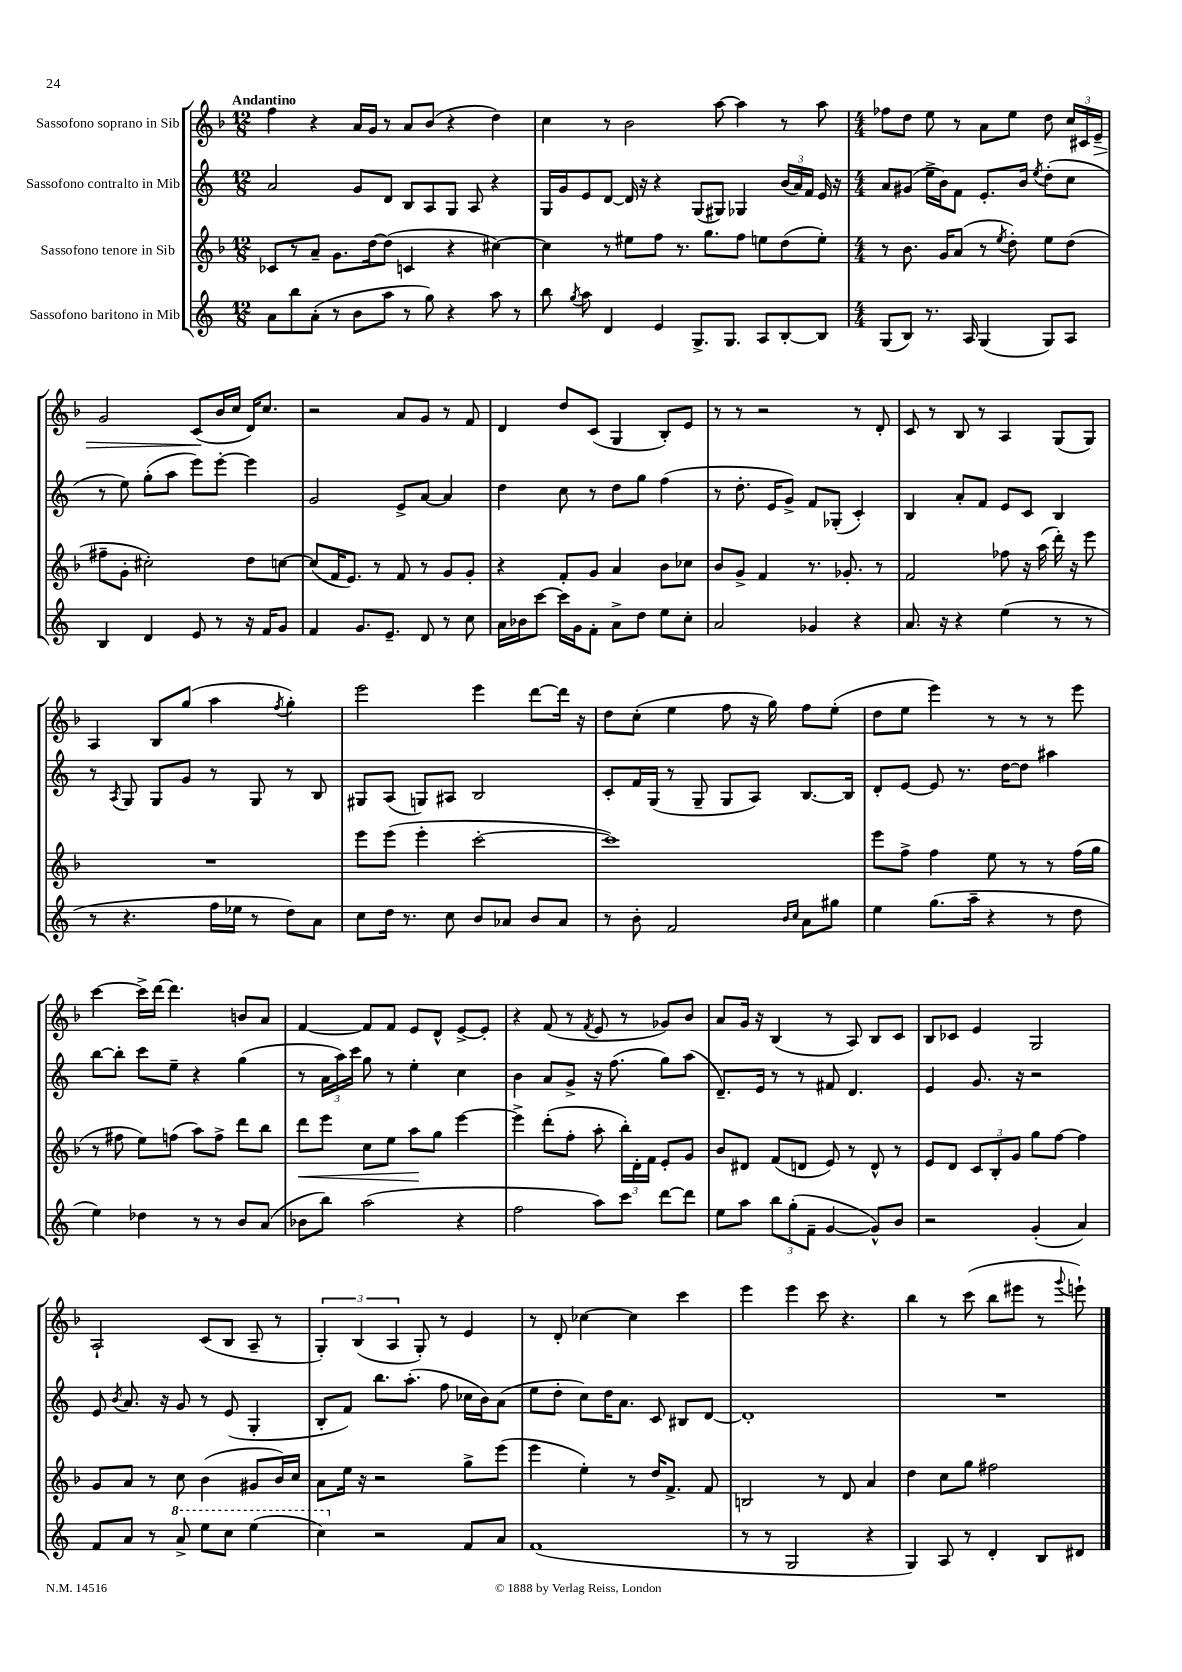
<<
\new StaffGroup <<
\new Staff = "s0" \with { instrumentName = "Sassofono soprano in Sib" } {
    \clef treble \key f \major \numericTimeSignature \time 12/8 \tempo "Andantino"
    \autoBeamOff f''4 r4 a'16[ g'16] r8 a'8[ bes'8]( r4 d''4) |
    c''4 r8 bes'2 a''8~ a''4 r8 a''8 |
    \numericTimeSignature \time 4/4 fes''8[ d''8] e''8 r8 a'8[ e''8] d''8 \tuplet 3/2 { c''16[ cis'16 e'16]--\> } |
    g'2 c'8[\!( bes'16 c''16] d'16[) c''8.] |
    r2 a'8[ g'8] r8 f'8 |
    d'4 d''8[ c'8]( g4 bes8[-.) e'8] |
    r8 r8 r2 r8 d'8-. |
    c'8 r8 bes8 r8 a4 g8[( g8]) |
    a4 bes8[ g''8]( a''4 \acciaccatura { f''8 } g''4-.) |
    e'''2 e'''4 d'''8[~ d'''16] r16 |
    d''8[ c''8]-.( e''4 f''8 r16 g''16) f''8[ e''8]-.( |
    d''8[ e''8] e'''4) r8 r8 r8 e'''8 |
    c'''4~ c'''16[-> d'''16]~ d'''4. b'8[ a'8] |
    f'4~ f'8[ f'8] e'8[ d'8]-^ e'8[~-> e'8]-. |
    r4 f'8( r8 \acciaccatura { f'8 } e'8 r8 ges'8[) bes'8] |
    a'8[ g'16] r16 bes4( r8 a8) bes8[ c'8] |
    bes8[ ces'8] e'4 g2 |
    a2-! c'8[( bes8] a8-- r8 |
    \tuplet 3/2 { g4-.) bes4( a4 } g8-.) r8 e'4 |
    r8 d'8-. ces''4~ ces''4 c'''4 |
    e'''4 e'''4 c'''8 r4. |
    bes''4 r8 c'''8( bes''8[ eis'''8] r8 \appoggiatura { g'''8 } e'''8-!) \bar "|." |
}
\new Staff = "s1" \with { instrumentName = "Sassofono contralto in Mib" } {
    \clef treble \key c \major \numericTimeSignature \time 12/8
    \autoBeamOff a'2 g'8[ d'8] b8[ a8 g8] a8 r4 |
    g16[ g'16 e'8 d'8]~ d'16 r16 r4 g8[( gis8]) ges4 \tuplet 3/2 { b'16[( a'16) f'16] } e'16 r16 |
    \numericTimeSignature \time 4/4 a'8[ gis'8]( e''16[-> b'16) f'8] e'8.[-. b'16] \acciaccatura { e''8 } d''8[-.( c''8] |
    r8 e''8) g''8[-.( a''8] e'''8[) e'''8]~-. e'''4 |
    g'2 e'8[-> a'8]~ a'4 |
    d''4 c''8 r8 d''8[ g''8] f''4( |
    r8 d''8.-. e'16[ g'8]->) f'8[ ges8]-.( c'4-.) |
    b4 a'8[-. f'8] e'8[ c'8] b4 |
    r8 \acciaccatura { a8 } g8 g8[ g'8] r8 g8 r8 b8 |
    gis8[ a8]( g8[) ais8] b2 |
    c'8[-. f'16 g16]( r8 g8-- g8[ a8]) b8.[~ b16] |
    d'8[-. e'8]~ e'8 r8. d''16[~ d''8] ais''4 |
    b''8[~ b''8]-. c'''8[ e''8]-- r4 g''4( |
    r8 \tuplet 3/2 { a'16[ a''16) c'''16] } g''8 r8 e''4-. c''4 |
    b'4 a'8[ g'8]-> r16 f''8.( g''8[) a''8]( |
    d'8.[--) e'16] r8 r8 fis'8 d'4. |
    e'4 g'8. r16 r2 |
    e'8 \acciaccatura { b'8 } a'8. r16 g'8 r8 e'8( g4-. |
    b8[-. f'8]) b''8.[ a''8.]-.( f''8 ces''16[ b'16) a'8]( |
    e''8[ d''8]-. c''8[) d''16 a'8.] c'8 bis8[ d'8]~ |
    d'1-. |
    R1 \bar "|." |
}
\new Staff = "s2" \with { instrumentName = "Sassofono tenore in Sib" } {
    \clef treble \key f \major \numericTimeSignature \time 12/8
    \autoBeamOff ces'8[ r8 a'8]-- g'8.[ d''16~ d''8]( c'4 r4 cis''4~) |
    cis''4 r8 eis''8[ f''8] r8. g''8.[ f''8] e''8[ d''8( e''8]-.) |
    \numericTimeSignature \time 4/4 r8 bes'8. g'16[ a'8]( r8 \acciaccatura { e''8 } d''8-.) e''8[ d''8]( |
    fis''8[-- g'8]-. cis''2-.) d''8[ c''8]~ |
    c''8[( f'16 e'8.]) r8 f'8 r8 g'8[ g'8]-. |
    r4 f'8[-. g'8] a'4 bes'8[ ces''8] |
    bes'8[ g'8]-> f'4 r8. ges'8.-. r8 |
    f'2 fes''8 r16 a''16( d'''16-.) r16 e'''8 |
    R1 |
    e'''8[ e'''8]( e'''4-. c'''2~-. |
    c'''1) |
    e'''8[ f''8]-> f''4 e''8 r8 r8 f''16[( g''16] |
    r8 fis''8 e''8[) f''8]( a''8[) f''8]-> d'''8[ bes''8] |
    d'''8[\< e'''8] c''8[ e''8] a''8[\! g''8] e'''4~ |
    e'''4-> d'''8[-.( f''8]-. a''8-. \tuplet 3/2 { bes''16[-.) d'16-. f'16] } e'8[-. g'8] |
    bes'8[ dis'8] f'8[( d'8] e'8) r8 d'8-^ r8 |
    e'8[ d'8] \tuplet 3/2 { c'8[ bes8-. g'8] } g''8[ f''8]~ f''4 |
    g'8[ a'8] r8 c''8 bes'4( gis'8[ bes'16) c''16] |
    a'8[ e''16] r16 r2 g''8[-> e'''8]( |
    e'''4 e''4-.) r8 d''16[ f'8.]-> f'8 |
    b2 r8 d'8 a'4 |
    d''4 c''8[ g''8] fis''2 \bar "|." |
}
\new Staff = "s3" \with { instrumentName = "Sassofono baritono in Mib" } {
    \clef treble \key c \major \numericTimeSignature \time 12/8
    \autoBeamOff a'8[ b''8 a'8]-.( r8 b'8[ a''8] r8 g''8) r4 a''8 r8 |
    b''8 \acciaccatura { g''8 } a''8 d'4 e'4 g8.[-> g8.] a8[ b8~-. b8] |
    \numericTimeSignature \time 4/4 g8[( b8]) r8. a16 g4( g8[) a8] |
    b4 d'4 e'8 r8 r16 f'16[ g'8] |
    f'4 g'8.[ e'8.]-- d'8 r8 c''8 |
    a'16[ bes'16 c'''8]~ c'''16[ g'16 f'8]-. a'8[-> d''8] e''8[ c''8]-. |
    a'2 ges'4 r4 |
    a'8. r16 r4 e''4( r8 r8 |
    r8 r4. f''16[ ees''16] r8 d''8[) a'8] |
    c''8[ d''16] r8. c''8 b'8[ aes'8] b'8[ aes'8] |
    r8 b'8-. f'2 \grace { b'16[ c''16] } a'8[ gis''8] |
    e''4 g''8.[( a''16]-- r4 r8 d''8 |
    e''4) des''4 r8 r8 b'8[ a'8]( |
    bes'8[ b''8]) a''2( r4 |
    f''2 a''8[) c'''8] d'''8[~ d'''8] |
    e''8[ a''8] \tuplet 3/2 { b''8[ g''8-.( f'8]-- } g'4~ g'8[-^) b'8] |
    r2 g'4-.( a'4) |
    f'8[ a'8] r8 \ottava #1 a''8-> e'''8[ c'''8] e'''4( |
    c'''4) \ottava #0 r2 f'8[ a'8] |
    f'1( |
    r8 r8 g2 r4 |
    g4) a8 r8 d'4-. b8[ dis'8] \bar "|." |
}
>>
>>
\layout { \context { \Score \remove "Bar_number_engraver" } }
